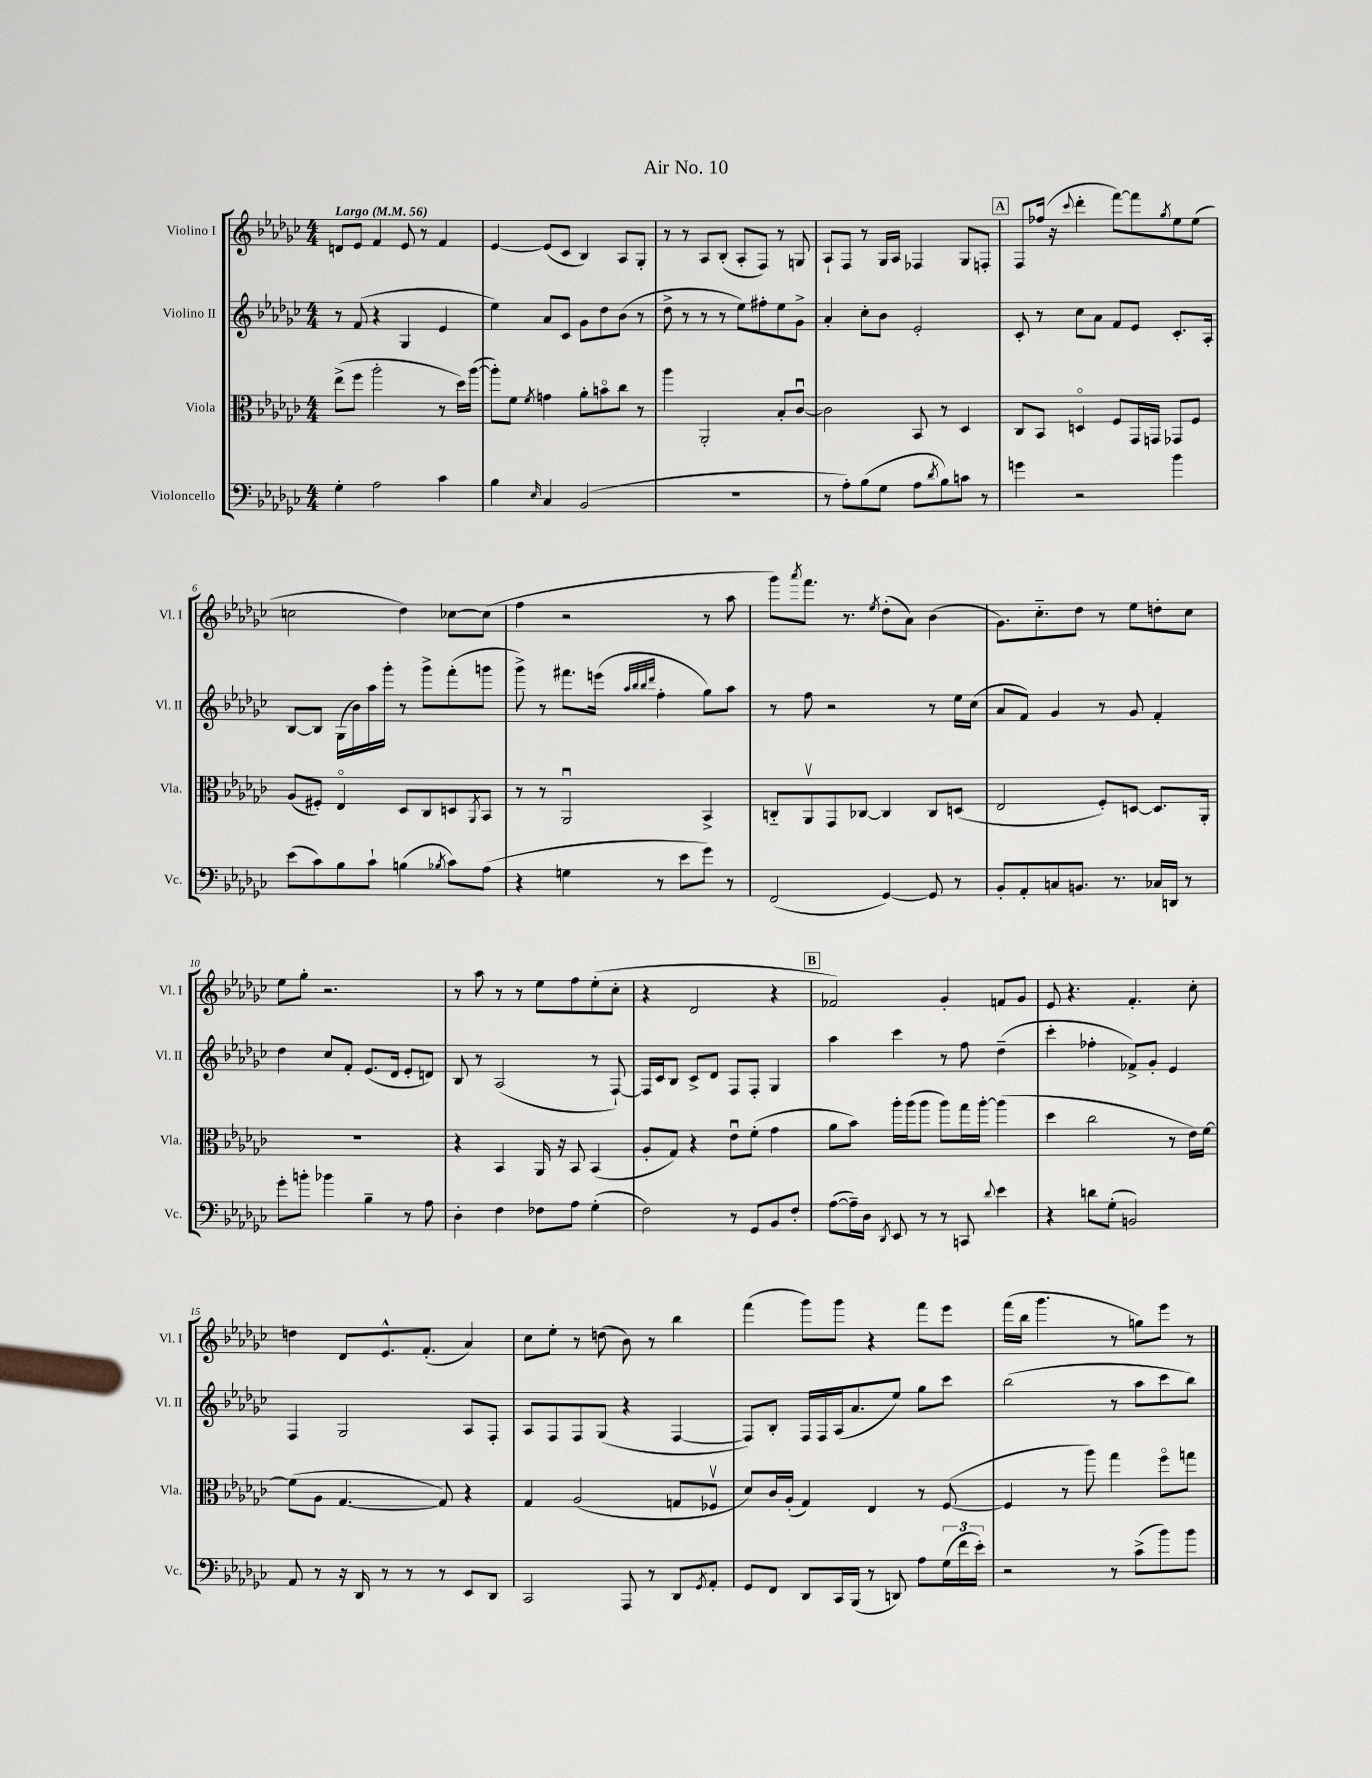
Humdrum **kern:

**kern	**kern	**kern	**kern
*staff4	*staff3	*staff2	*staff1
*clefF4	*clefC3	*clefG2	*clefG2
*k[b-e-a-d-g-c-]	*k[b-e-a-d-g-c-]	*k[b-e-a-d-g-c-]	*k[b-e-a-d-g-c-]
*M4/4	*M4/4	*M4/4	*M4/4
*MM56	*MM56	*MM56	*MM56
4G-'\	(8ee-^\L	8r	8d/L
.	8ff\J	(8f/	8e-/J
2A-\	2aa-'\	4r	4f/
.	.	4G-/	8e-/
.	.	.	8r
4c-\	8r	4e-/	4f/
.	16dd-\LL)	.	.
.	([16aa-\JJ	.	.
=	=	=	=
4B-\	8aa-'\]L)	4ee-\)	[4e-/
.	8f\J	.	.
16qqE-/	8qf/	.	.
4C-/	4g\	8a-/L	(8e-/]L
.	.	8c-/J	8c-/J
(2BB-/	8a-'\L	8g-\L	4B-/)
.	8bo\	8dd-\	.
.	8cc-\J	(8b-\J	8A-/L
.	8r	8r	8G-'/J
=	=	=	=
1r	4aa-\	8dd-^\	8r
.	.	8r	8r
.	2AA-'/	8r	8A-/L
.	.	8r	(8B-'/J
.	.	8ee-\L)	8A-'/L
.	.	8ff#'\	8F/J)
.	8B-'/L	8ee-\	8r
.	[8c-u/J	8g-^\J	8G/
=	=	=	=
8r	2c-\]	4a-'/	8A-`/L
8A-'\L)	.	.	8F/J
(8B-\	.	8cc-'\L	8r
8G-\J	.	8b-\J	16G-/LL
.	.	.	16A-/JJ
8A-\L	8BB-/	2e-'/	4F-/
8qd-/	.	.	.
8B-\)	8r	.	.
8c\J	4D-/	.	8G-/L
8r	.	.	8F'/J
=	=	=	=
4g\	8C-/L	8c-'/	8F/L
.	8BB-/J	8r	(16ff-/Jk
.	.	.	16r
.	.	.	8qqccc-/
2r	4Do/	8cc-\L	4ddd-'\
.	.	8a-\J	.
.	8F/L	8f/L	[8fff\L)
.	16GG-/L	8e-/J	8fff\]
.	16GG/JJ	.	.
.	.	.	8qgg-/
4b-\	8GG-/L	8.c-'/L	8ee-\
.	8F/J	.	(8ee-\J
.	.	16A-'/Jk	.
=	=	=	=
(8e-\L	(8A-/L	[8B-/L	2cc\
8c-\)	8F#'/J)	8B-/]J	.
8B-\	4E-o/	(16G-\LL	.
.	.	16b-\)	.
8c-`\J	.	16aa-\	.
.	.	16ggg-'\JJ	.
(4B\	8D-/L	8r	4dd-\)
.	8C-/	8ggg-^\L	.
8qB-/	.	.	.
8c-\L)	8D/	(8fff'\	[8cc-\L
.	8qAA-/	.	.
(8A-\J	8BB-/J	8ggg\J	(8cc-\]J
=	=	=	=
4r	8r	8ggg-^\)	4ff\
.	8r	8r	.
4G\	2AA-u/	8.fff#\L	2r
.	.	(16eee\Jk	.
.	.	32qqaa-/LLL	.
.	.	32qqbb-/	.
.	.	32qqbb-/	.
.	.	32qqddd-/JJJ	.
8r	.	4ff'\	.
8e-\L	.	.	.
8g-\J)	4BB-^/	8gg-\L)	8r
8r	.	8aa-\J	8aa-\
=	=	=	=
(2FF/	8C'~/L	8r	8ggg-\L)
.	.	.	8qaaa-/
.	8AA-v/	8ff\	8.fff\J
.	8GG-/	2r	.
.	.	.	8.r
.	[8C-/J	.	.
.	.	.	8qee-/
[4GG-/)	4C-/]	.	(8dd-'\L
.	.	.	8a-\J)
8GG-/]	8C-/L	8r	(4b-\
8r	(8D/J	16ee-\LL	.
.	.	(16cc-\JJ	.
=	=	=	=
8BB-'/L	2E-/	8a-/L	8.g-\L)
8AA-'/	.	8f/J)	.
.	.	.	8.cc-'~\
8C/	.	4g-/	.
8.BB/J	.	.	8dd-\J
.	8F'/L)	8r	8r
8.r	.	.	.
.	[8D/J	8g-/	8ee-\L
16C-/LL	8.D/]L	4f'/	8dd'\
16DD/JJ	.	.	.
8r	.	.	8cc-\J
.	16AA-'/Jk	.	.
=	=	=	=
8g-'\L	1r	4dd-\	8ee-\L
8b'\J	.	.	8gg-'\J
4b-\	.	8cc-/L	2.r
.	.	8f'/J	.
4B-~\	.	(8.e-/L	.
.	.	16d-/Jk	.
8r	.	8e-'/L	.
8A-\	.	8d/J)	.
=	=	=	=
4D-'\	4r	8B-/	8r
.	.	8r	8aa-\
4F\	4BB-/	(2A-/	8r
.	.	.	8r
8F-\L	16AA-/	.	8ee-\L
.	16r	.	.
8A-\J	8BB-/	.	8ff\
(4G-'\	(4BB-/	8r	(8ee-'\
.	.	[8F`/)	8cc-'\J
=	=	=	=
2F\)	8A-'/L	16F/]LL	4r
.	.	16c-/J	.
.	8G-/J)	8B-/J	.
.	4r	8c-^/L	2d-/
.	.	8d-/J	.
8r	8e-u\L	8F/L	.
8GG-/L	(8f'\J	8F'/J	.
8BB-/	4g-\	4G-/	4r
8F'/J	.	.	.
=	=	=	=
([8A-\L	8a-\L	4aa-\	2f-/)
16A-~\]L)	8b-\J)	.	.
16D-\JJ	.	.	.
8qDD-/	.	.	.
8EE-/	16aa-'\LL	4ccc-\	.
.	(16aa-\J	.	.
8r	8aa-\J	.	.
8r	8aa-\L)	8r	4g-'/
8CC/	16gg-\L	8ff\	.
.	[16aa-'\JJ	.	.
8qqd-/	.	.	.
4e-\	(4aa-\]	(4dd-~\	8f/L
.	.	.	8g-/J
=	=	=	=
4r	4dd-\	4ccc-'\	8e-/
.	.	.	4.r
8d\L	2cc-\	4ff-'\	.
(8G-'\J	.	.	.
2BB/)	.	8f-^/L)	4.f'/
.	.	8g-'/J	.
.	8r	4e-/	.
.	16e-\LL)	.	8cc-'\
.	[16f\JJ	.	.
=	=	=	=
8AA-/	(8f\]L	4F/	4dd\
8r	8A-\J	.	.
16r	[4.G-/	2G-/	8d-/L
16DD-/	.	.	.
8r	.	.	8.e-^^/
8r	.	.	.
.	.	.	(8.f'/J
8r	8G-/])	.	.
8EE-/L	4r	8A-/L	4a-/)
8DD-/J	.	8F'/J	.
=	=	=	=
2CC-/	4G-/	8A-/L	8cc-\L
.	.	8F/	8ee-'\J
.	(2A-/	8F/	8r
.	.	(8G-/J	(8dd\
8AAA-/	.	4r	8b-\)
8r	.	.	8r
8DD-/L	8G/L	[4F/	4bb-\
8qGG-/	.	.	.
8AA-'/J	8F-v/J	.	.
=	=	=	=
8GG-/L	8d-/L)	8F/]L)	(4fff\
8FF/J	16c-/L	8B-'/J	.
.	(16A-'/JJ	.	.
8DD-/L	4G-/)	16F/LL	8ggg-\L)
.	.	16F/	.
16CC-/L	.	(16A-/J	8ggg-\J
(16BBB-/JJ	.	8.a-/	.
8r	4E-/	.	4r
8DD/)	.	8ee-/J)	.
8A-\L	8r	8gg-\L	8fff\L
(24G-\L	([8F/	8ccc-\J	8eee-\J
24f\	.	.	.
24e-'\JJ)	.	.	.
=	=	=	=
2r	4F/]	(2bb-\	(16fff\LL
.	.	.	16bb-\JJ
.	.	.	4.ggg-\
.	8r	.	.
.	8aa-\)	.	.
8r	4gg-\	8r	8r
(8c-^\L	.	8aa-\L	8gg\L)
8b-\)	8ffo\L	8ccc-\	8eee-\J
8b-\J	8gg\J	8bb-\J)	8r
==	==	==	==
*-	*-	*-	*-
